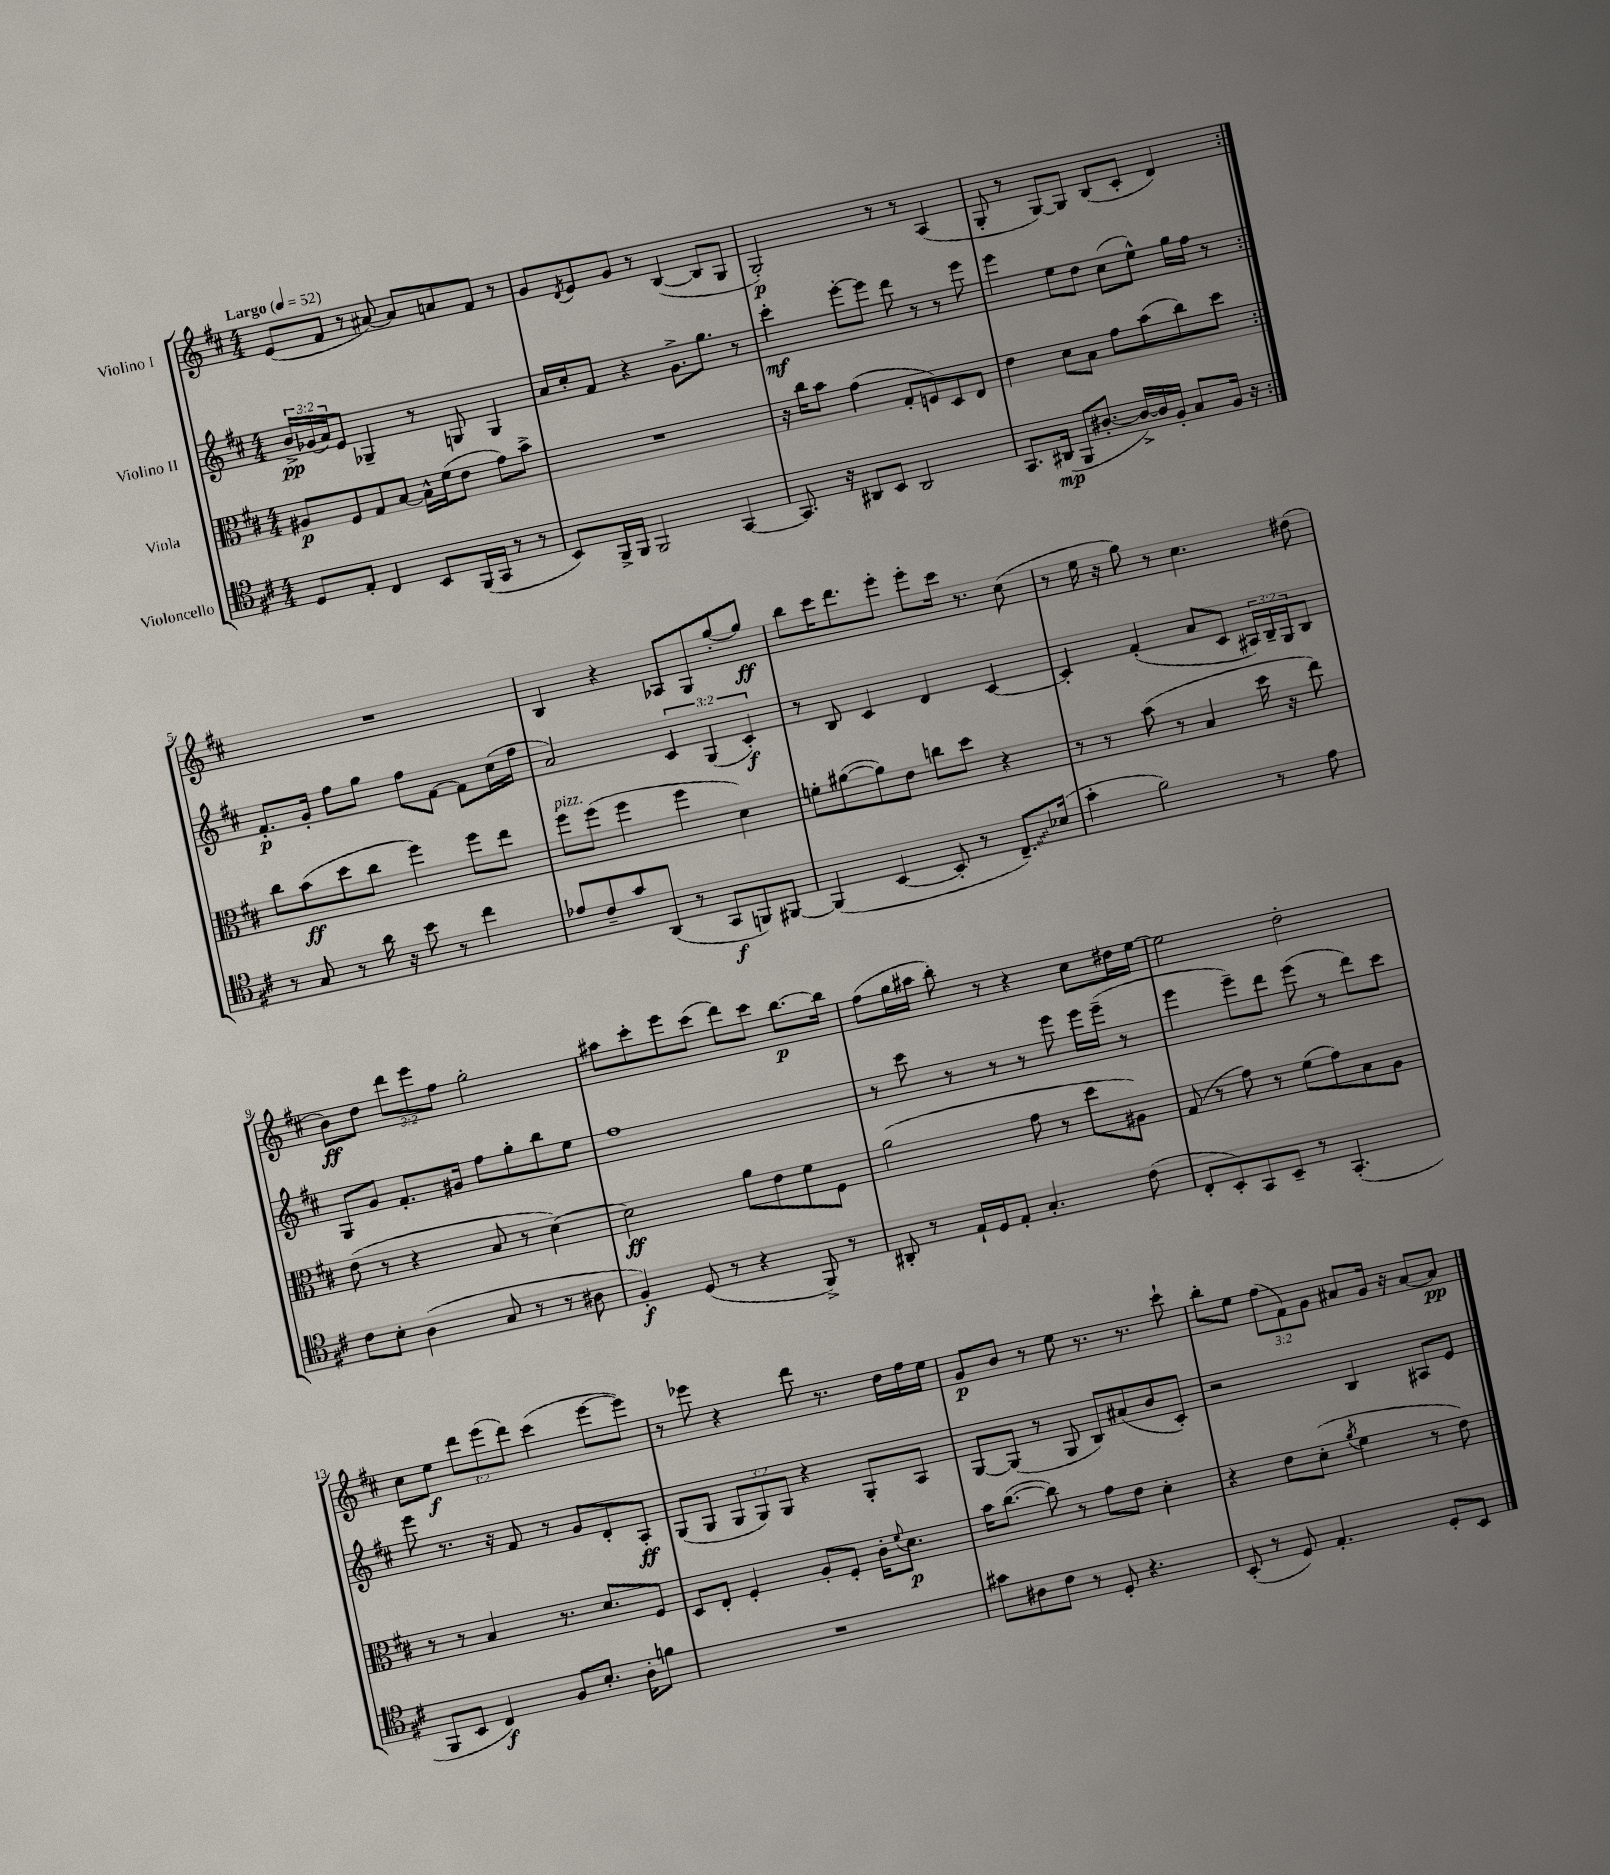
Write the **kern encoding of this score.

**kern	**kern	**kern	**kern
*staff4	*staff3	*staff2	*staff1
*clefC4	*clefC3	*clefG2	*clefG2
*k[f#c#]	*k[f#c#]	*k[f#c#]	*k[f#c#]
*M4/4	*M4/4	*M4/4	*M4/4
*MM52	*MM52	*MM52	*MM52
8D/L	8A#/L	24b^/LL	(8e/L
.	.	(24g-/	.
.	.	24a/J)	.
8E'/J	8F#/	8e/J	8f#/J
4C#/	8G/	4G-~/	8r
.	[8B/J	.	[8a#/)
8BB/L	16B^^\]LL	8r	8a#/]L
.	(16f#\J	.	.
(16FF#/L	8e\J	8G/	8a/
16GG/JJ	.	.	.
8r	8g\L)	4G/	8f#/J
8r	8b^\J	.	8r
=	=	=	=
8BB/L)	1r	16a/LL	8g/L
.	.	16cc#'/J	.
.	.	.	8qd/
16FF#^/L	.	8f#/J	8e/
16FF#/JJ	.	.	.
2FF#/	.	4r	8g/J
.	.	.	8r
.	.	8.g^\L	([4B/
.	.	8.gg\J	.
[4GG/	.	.	8B/]L
.	.	8r	8G/J
=	=	=	=
8.GG/]	16r	4ccc#'\	2G'/)
.	16cc#\LK	.	.
.	8b\J	.	.
16r	.	.	.
8AA#/L	(4g\	[8eee'\L	.
8BB/J	.	8eee\]J	.
2AA#/	8G'/L	8ddd\	8r
.	8F/)	8r	8r
.	8D/	8r	(4A/
.	8E/J	8eee\	.
=	=	=	=
8.GG/L	4e\	4eee\	8G'/
.	.	.	8r
(16AA#/Jk	.	.	.
8FF#/L	8d\L	8ee\L	[8G/L)
[8.A#'/J	8B\J	8dd\J	8G/]J
.	8g\L	(8cc#\L	(8B/L
16A#^/_LL)	.	.	.
16A#/]	(8b\	8ee^^\J)	8c#'/J
16F#'/JJ	.	.	.
8G/L	8cc#\)	16gg\LL	4d/)
.	.	16ff#\JJ	.
16F#/Jk	8dd\J	8r	.
16r	.	.	.
=:|!	=:|!	=:|!	=:|!
8r	8cc#\L	8.f#'/L	1r
8G/	(8b\	.	.
.	.	16g'/Jk	.
8r	8dd\	8ff#\L	.
16a\	8cc#\J	8gg\J	.
16r	.	.	.
8b\	4ff#\)	8ff#\L	.
8r	.	[8f#\J	.
4cc#\	8ff#\L	8f#\]L	.
.	8ee\J	(16cc#\L	.
.	.	16ff#\JJ	.
=	=	=	=
8e-/L	8ff#\L	2a/)	4B/
8c#~/	(8ff#\J	.	.
8g/	4ff#\	.	4r
(8AA/J	.	.	.
8r	4ff#\	6c#/	8A-/L
8GG/L	.	.	8G/
.	.	(6G/	.
8FF/)	4d\)	.	[8gg'/
.	.	6c#'/)	.
[8FF#/J	.	.	8gg/]J
=	=	=	=
(4FF#/]	8f'\L	8r	8bb\L
.	([8a#\	8B/	16ccc#\K
.	.	.	8.ddd\
[4BB/	8a#\])	4c#/	.
.	8e\J	.	8eee'\J
8BB'/]	8cc\L	4d/	8eee'\L
8r	8dd\J	.	16ccc#\Jk
.	.	.	8.r
8.C#~/L)	4r	[4c#/	.
.	.	.	(8cc#\
(16B-/Jk	.	.	.
=	=	=	=
4g'\	8r	4c#'/]	8r
.	8r	.	16ee\
.	.	.	16r
2f#\)	(8b\	(4f#'/	8gg\)
.	8r	.	8r
.	4B/	8a/L	4.cc#\
.	.	8c#/J	.
8r	16dd\	24A#/LL)	.
.	.	24B~/	.
.	16r	.	.
.	.	24G/J	.
8e\	8ee\)	8B/J	(8dd#\
=	=	=	=
8c#\L	(8e\	8G/L	8b\L)
8B'\J	8r	8g/J	8dd\J
(4A\	4r	8.f#'/L	12ddd\L
.	.	.	12eee\
.	.	.	12ff#\J
.	.	16g#/Jk	.
8G/	8B/	8ff#\L	2gg'\
8r	8r	8gg'\	.
8r	[4d\)	8bb\	.
8A#\	.	8ee\J	.
=	=	=	=
4F#'/)	2d\]	1ff#	8aa#\L
.	.	.	8ccc#'\
(8D/	.	.	8eee\
8r	.	.	(8ccc#\J
4r	8a\L	.	8ddd\L)
.	8e\	.	8ccc#\J
8FF#^/)	8f#\	.	[8.bb\L
8r	8F#\J	.	.
.	.	.	16bb\]Jk
=	=	=	=
8AA#'/	(2a\	8r	(8ff#\L
8r	.	8ccc#\	16gg\L
.	.	.	16aa#\JJ
16E`/LL	.	8r	8bb'\)
16D/J	.	.	.
8E'/J	.	8r	8r
4.G'/	8g\	8r	4r
.	8r	8eee\	.
.	8dd\L	16eee\LL	8cc#\L
.	.	(16eee~\JJ	.
(8c#\	8A#\J)	8r	16dd#\L
.	.	.	[16ee\JJ
=	=	=	=
8C#'/L	(8G/	4eee\	2ee\]
8BB'/)	8r	.	.
8GG/	8g\)	8eee~\L)	.
8BB~/J	8r	8ddd\J	.
8r	(8f#\L	(8eee\	2dd'\
(4.GG'/	8g\)	8r	.
.	8B\	8ddd\L)	.
.	8A\J	8ccc#\J	.
=	=	=	=
8FF#/L	8r	8eee\	8cc#\L
8BB/J	8r	8.r	8ee\J
4C#/)	4B/	.	12ddd\L
.	.	16r	.
.	.	.	(12eee\
.	.	8f#/	.
.	.	.	12ddd\J)
8F#/L	8.r	8r	(4ccc#\
8.B'/J	.	8g/L	.
.	8.d/L	.	.
.	.	8d'/	[8eee\L
16A'\LK	.	.	.
8f\J	8F#/J	8A'/J	8eee\]J)
=	=	=	=
1r	8D/L	(8G/L	8r
.	8E'/J	8G/J	8eee-\
.	4F#'/	12G/L	4r
.	.	12G/)	.
.	.	12G/J	.
.	8A'/L	4r	8ddd\
.	8F#'/J	.	8.r
.	16c#'\LK	8G'/L	.
.	8qqf#/	.	.
.	8.d\J	.	16dd\LL
.	.	8A/J	16ff#\
.	.	.	16ee\JJ
=	=	=	=
8g#\L	16b\LK	[8G/L	8g/L
.	([8.cc#\J	.	.
8A#\	.	(8G/]J	8b/J
8c#\J	8cc#\])	8r	8r
8r	8r	8G/	8ee\
8D'/	8g\L	8B/L)	8.r
4.r	8e\J	(8a#/	.
.	.	.	8.r
.	4d'\	8b/	.
.	.	8c#'/J)	8ccc#`\
=	=	=	=
(8BB'/	4r	2r	8bb'\L
8r	.	.	8ee\J
8D/)	8e\L	.	(12ff#\L
.	.	.	12f#\)
4.E'/	(8d'\J	.	.
.	.	.	12g\J
.	8qa/	.	.
.	4f#\	4B/	8a#/L
.	.	.	16g/Jk
.	.	.	16r
8D'/L	8r	8A#/L	[8a#/L
8BB/J	8e\)	8e/J	8a#/]J
==	==	==	==
*-	*-	*-	*-
